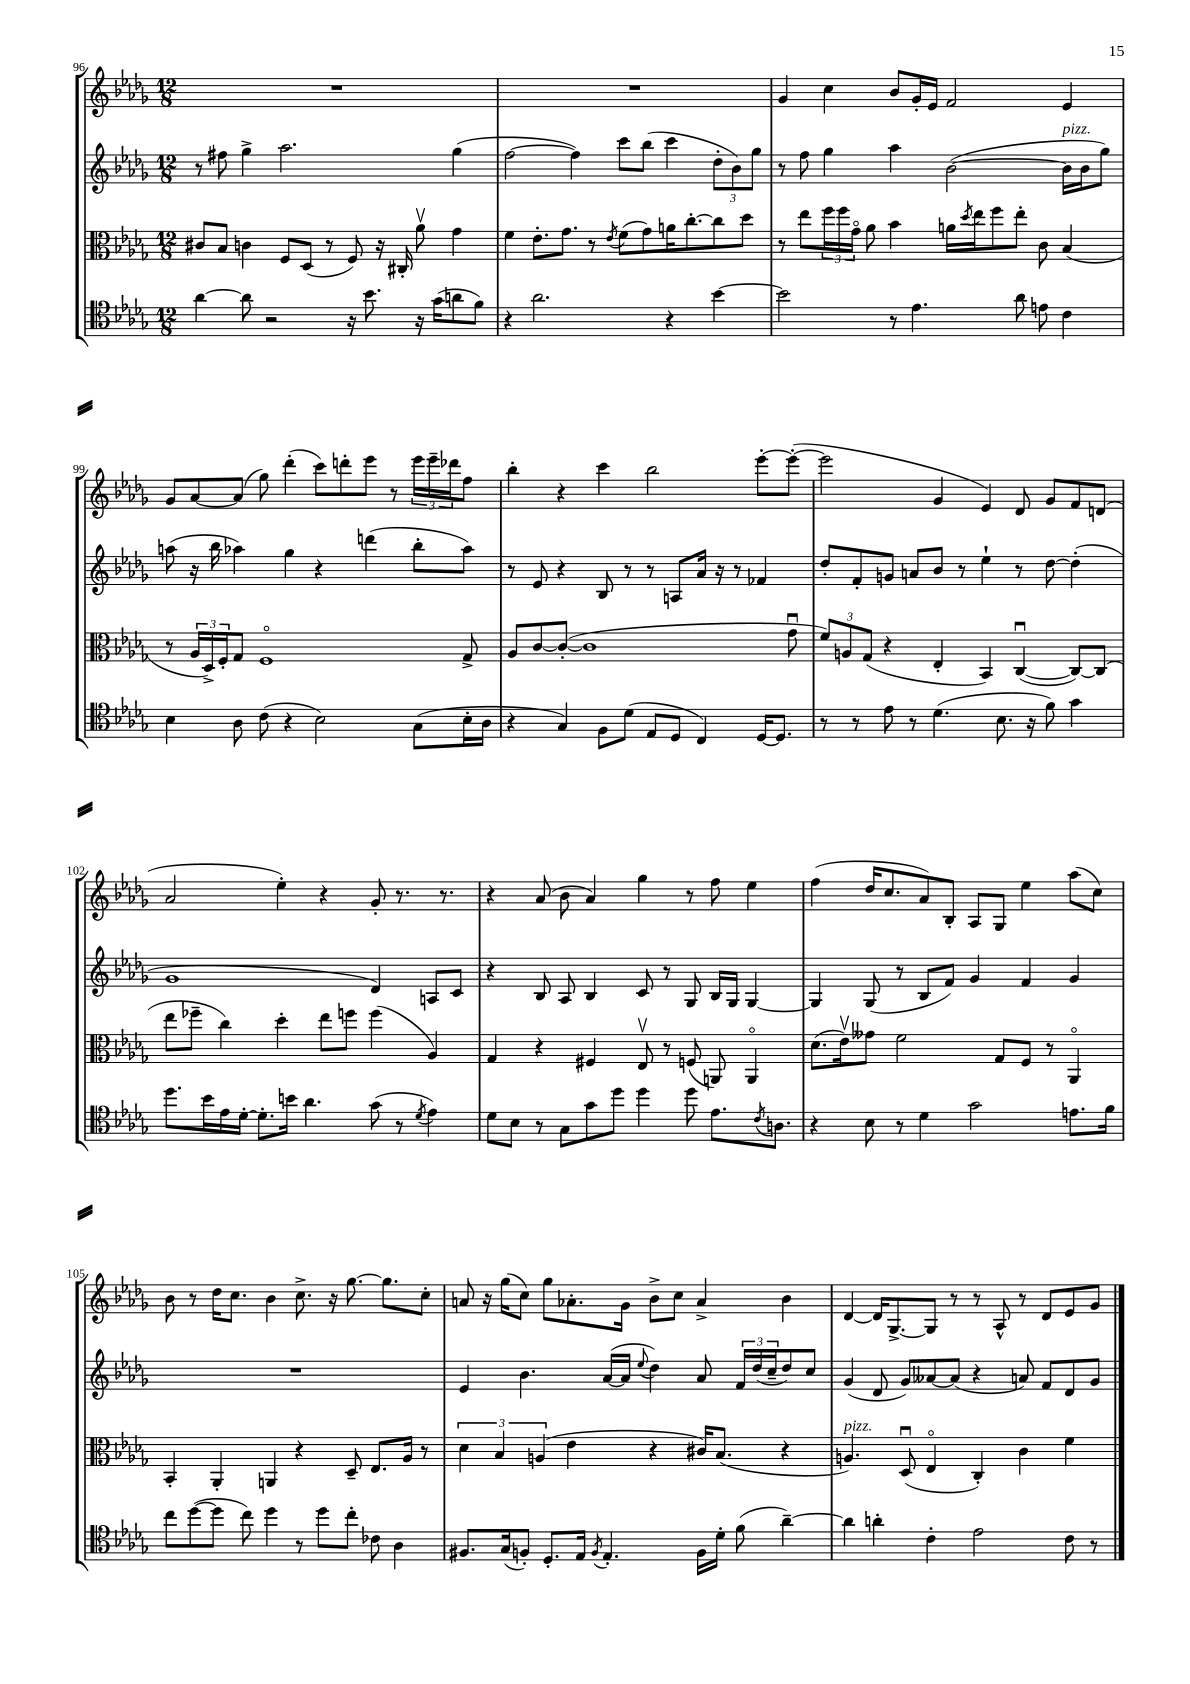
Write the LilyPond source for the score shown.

<<
\new StaffGroup <<
\new Staff = "s0" {
    \clef treble \key des \major \numericTimeSignature \time 12/8
    R1. |
    R1. |
    ges'4 c''4 bes'8 ges'16-. ees'16 f'2 ees'4 |
    ges'8 aes'8~ aes'8( ges''8) des'''4-.( c'''8) d'''8-. ees'''8 r8 \tuplet 3/2 { ees'''16 ees'''16-- des'''16 } f''8 |
    bes''4-. r4 c'''4 bes''2 ees'''8~-. ees'''8~-.( |
    ees'''2 ges'4 ees'4) des'8 ges'8 f'8 d'8( |
    aes'2 ees''4-.) r4 ges'8-. r8. r8. |
    r4 aes'8( bes'8 aes'4) ges''4 r8 f''8 ees''4 |
    f''4( des''16 c''8. aes'8) bes8-. aes8 ges8 ees''4 aes''8( c''8) |
    bes'8 r8 des''16 c''8. bes'4 c''8.-> r16 ges''8.~ ges''8. c''8-. |
    a'8 r16 ges''16( c''8) ges''8 aes'8.-. ges'16 bes'8-> c''8 aes'4-> bes'4 |
    des'4~ des'16 ges8.~-> ges8 r8 r8 aes8-^ r8 des'8 ees'8 ges'8 \bar "|." |
}
\new Staff = "s1" {
    \clef treble \key des \major \numericTimeSignature \time 12/8
    r8 fis''8 ges''4-> aes''2. ges''4( |
    f''2~ f''4) c'''8 bes''8( c'''4 \tuplet 3/2 { des''8-. bes'8) ges''8 } |
    r8 f''8 ges''4 aes''4 bes'2~( bes'16^\markup { \italic "pizz." } bes'16 ges''8) |
    a''8( r16 bes''16 aes''4) ges''4 r4 d'''4( bes''8-. aes''8) |
    r8 ees'8 r4 bes8 r8 r8 a8 aes'16 r16 r8 fes'4 |
    des''8-. f'8-. g'8 a'8 bes'8 r8 ees''4-! r8 des''8~ des''4-.( |
    ges'1 des'4) a8 c'8 |
    r4 bes8 aes8 bes4 c'8 r8 ges8 bes16 ges16 ges4~ |
    ges4 ges8( r8 bes8 f'8) ges'4 f'4 ges'4 |
    R1. |
    ees'4 bes'4. aes'16~( aes'16 \appoggiatura { ees''8 } des''4) aes'8 \tuplet 3/2 { f'16 des''16( c''16-- } des''8) c''8 |
    ges'4( des'8 ges'8) aeses'8~ aeses'8( r4 a'8) f'8 des'8 ges'8 \bar "|." |
}
\new Staff = "s2" {
    \clef alto \key des \major \numericTimeSignature \time 12/8
    cis'8 bes8 c'4 f8 des8( r8 f8) r16 cis16-. aes'8\upbow ges'4 |
    f'4 ees'8.-. ges'8. r8 \acciaccatura { ees'8 } f'8( ges'8) a'16 c''8.~-. c''8 des''8 |
    r8 ees''8 \tuplet 3/2 { f''16 f''16 ges'16\flageolet } aes'8 bes'4 a'16 \acciaccatura { des''8 } ees''16 f''8 ees''8-. c'8 bes4( |
    r8 \tuplet 3/2 { aes16 des16->) f16-. } ges8 f1\flageolet ges8-> |
    aes8 c'8~ c'8~-.( c'1 ges'8\downbow |
    \tuplet 3/2 { f'8) a8 ges8( } r4 ees4-. bes,4) c4~\downbow( c8~) c8( |
    ees''8 fes''8-- c''4) des''4-. ees''8 f''8 f''4( aes4) |
    ges4 r4 fis4 ees8\upbow r8 f8( a,8) a,4\flageolet |
    des'8.( ees'16\upbow) geses'8 f'2 ges8 f8 r8 aes,4\flageolet |
    bes,4-. aes,4-. a,4 r4 des8-- ees8. aes16 r8 |
    \tuplet 3/2 { des'4 bes4 a4( } ees'4 r4 cis'16) bes8.( r4 |
    a4.^\markup { \italic "pizz." }) des8\downbow( ees4\flageolet c4-.) c'4 f'4 \bar "|." |
}
\new Staff = "s3" {
    \clef tenor \key des \major \numericTimeSignature \time 12/8
    aes'4~ aes'8 r2 r16 bes'8. r16 ges'16( a'8 f'8) |
    r4 aes'2. r4 bes'4~ |
    bes'2 r8 ees'4. aes'8 e'8 c'4 |
    bes4 aes8 c'8( r4 bes2) ges8( bes16-. aes16 |
    r4 ges4) f8 des'8( ees8 des8 c4) des16~ des8. |
    r8 r8 ees'8 r8 des'4.( bes8. r16 f'8) ges'4 |
    des''8. bes'16 ees'16 des'16~-. des'8.-. b'16 aes'4. ges'8( r8 \acciaccatura { des'8 } ees'4) |
    des'8 bes8 r8 ges8 ges'8 des''8 des''4 des''8 ees'8. \acciaccatura { c'8 } a8. |
    r4 bes8 r8 des'4 ges'2 e'8. f'16 |
    c''8 des''8~( des''8 c''8) des''4 r8 des''8 c''8-. ces'8 aes4 |
    fis8. ges16( f8-.) des8.-. ees16 \acciaccatura { f8 } ees4.-. f16 des'16-. f'8( aes'4~--) |
    aes'4 a'4-. c'4-. ees'2 c'8 r8 \bar "|." |
}
>>
>>
\layout { \context { \Score currentBarNumber = #96 } }
